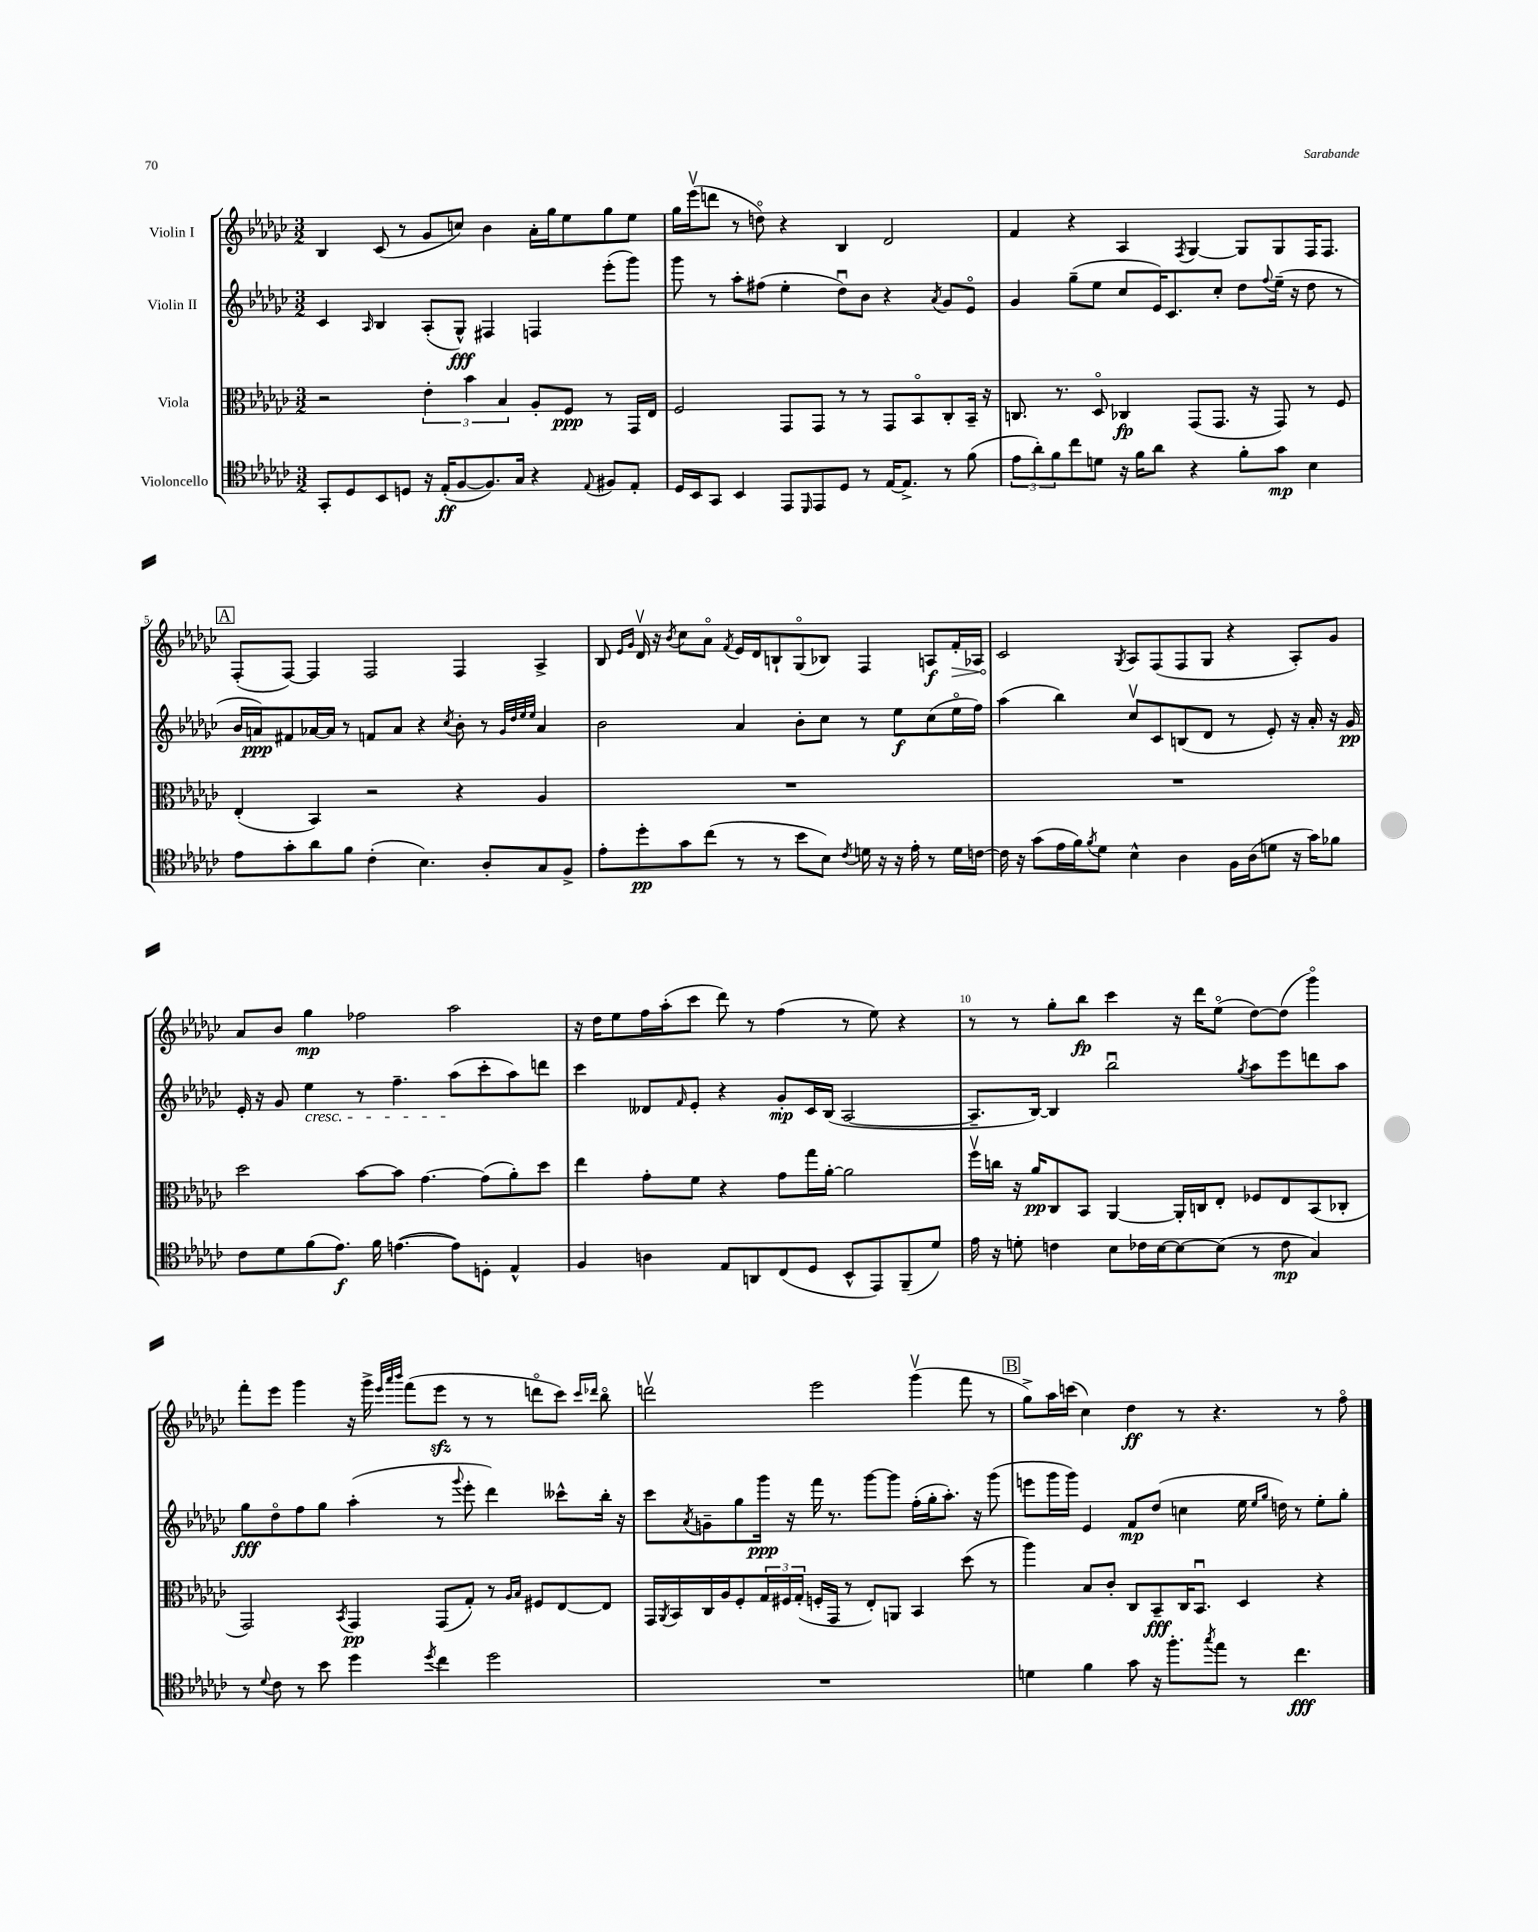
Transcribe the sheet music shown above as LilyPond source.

<<
\new StaffGroup <<
\new Staff = "s0" \with { instrumentName = "Violin I" } {
    \clef treble \key ges \major \numericTimeSignature \time 3/2
    bes4 ces'8( r8 ges'8 c''8) bes'4 aes'16-. ges''16 ees''8 ges''8 ees''8 |
    ges''16 ees'''16\upbow( d'''8 r8 d''8\flageolet) r4 bes4 des'2 |
    f'4 r4 aes4 \acciaccatura { f8 } ges4~ ges8 ges8 f16 f8. |
    \mark \markup { \box "A" } f8-.( f8~) f4 f2 f4 aes4-> |
    bes8 \grace { ees'16 ges'16 } des'16\upbow r16 \acciaccatura { bes'8 } ces''8 aes'8\flageolet \acciaccatura { f'8 } ees'16 des'16 b8-! ges8\flageolet( bes8) f4 a8\f \once \override Hairpin.circled-tip = ##t f'16-.\> aes16 |
    ces'2\! \acciaccatura { ges8 } aes8 f8( f8 ges8 r4 aes8-.) ges'8 |
    aes'8 bes'8 ges''4\mp fes''2 aes''2 |
    r16 des''16 ees''8 f''16 aes''16-.( ces'''8 des'''8) r8 f''4( r8 ees''8) r4 |
    r8 r8 ges''8-. bes''8\fp ces'''4 r16 des'''16 ees''8\flageolet( des''8~) des''8( ges'''4\flageolet) |
    f'''8-. ees'''8 ges'''4 r16 ges'''16-> \grace { ees'''32 aes'''32 bes'''32 } f'''8( ees'''8\sfz r8 r8 d'''8\flageolet ces'''8) \grace { ces'''16 des'''16 } bes''8\flageolet |
    d'''2\upbow ees'''2 ges'''4\upbow( f'''8 r8 |
    \mark \markup { \box "B" } ges''8->) aes''16 c'''16( ces''4) des''4\ff r8 r4. r8 f''8\flageolet \bar "|." |
}
\new Staff = "s1" \with { instrumentName = "Violin II" } {
    \clef treble \key ges \major \numericTimeSignature \time 3/2
    ces'4 \grace { aes16 } bes4 aes8-.( ges8-^\fff) fis4 f4 ees'''8-.( ges'''8) |
    ges'''8 r8 aes''8-. fis''8( ees''4-. des''8\downbow) bes'8 r4 \acciaccatura { aes'8 } ges'8 ees'8\flageolet |
    ges'4 ges''8--( ees''8 ces''8 ees'16) ces'8. ces''8-. des''8 \appoggiatura { f''8 } ees''16--( r16 des''8 r8 |
    \mark \markup { \box "A" } bes'16 a'16\ppp) fis'8 aes'16~ aes'16 r8 f'8 aes'8 r4 \acciaccatura { ces''8 } bes'8-. r8 \grace { ges'32 des''32 ees''32 ees''32 } aes'4 |
    bes'2 aes'4 bes'8-. ces''8 r8 ees''8\f ces''8( ees''16\flageolet f''16) |
    aes''4( bes''4) ces''8\upbow ces'8 b8( des'8 r8 ees'8-.) r16 aes'16-. r16 ges'16\pp |
    ees'16-. r16 ges'8 ees''4\cresc r8 f''4.-- aes''8\!( ces'''8-. aes''8) d'''8 |
    ces'''4 deses'8 \grace { f'16 } ees'8-. r4 ges'8-.\mp ces'16 bes16( aes2~ |
    aes8.-- bes16~) bes4 bes''2\downbow \acciaccatura { ges''8 } aes''8 ees'''8 d'''8 aes''8 |
    ges''8\fff des''8\flageolet f''8 ges''8 aes''4-.( r8 \appoggiatura { ges'''8 } ees'''8-. des'''4) ceses'''8-^ bes''16-. r16 |
    ces'''8 \acciaccatura { aes'8 } g'8-- ges''8 ges'''16\ppp r16 f'''16 r8. ges'''8~ ges'''8 f''16-.( ges''16-. aes''8.-.) r16 ges'''8( |
    \mark \markup { \box "B" } e'''8 ges'''16 ges'''16) ees'4 f'8\mp des''8( c''4 ees''16 \grace { ees''16 ges''16 } d''16) r8 ees''8-. ges''8-. \bar "|." |
}
\new Staff = "s2" \with { instrumentName = "Viola" } {
    \clef alto \key ges \major \numericTimeSignature \time 3/2
    r2 \tuplet 3/2 { ees'4-. bes'4 bes4 } aes8-. f8\ppp r8 ges,16 ees16 |
    f2 ges,8 ges,8 r8 r8 ges,8 bes,8\flageolet ces8-. bes,16-- r16 |
    c8. r8. des8\flageolet ces4\fp ges,8( ges,8. r16 ges,8) r8 f8 |
    \mark \markup { \box "A" } ees4-.( bes,4) r2 r4 aes4 |
    R1. |
    R1. |
    des''2 bes'8~ bes'8 ges'4.~ ges'8( aes'8-.) des''8 |
    ees''4 ges'8-. f'8 r4 ges'8 ges''16 aes'16~-. aes'2 |
    f''16\upbow c''16 r16 aes'16\pp ces8 bes,8 aes,4~ aes,16-. c16 ees8-. fes8 ees8 bes,8( ces8-. |
    ges,2) \acciaccatura { bes,8 } ges,4\pp ges,8( ges8-.) r8 \grace { aes16 bes16 } fis8 ees8~ ees8 |
    ges,16 \acciaccatura { aes,8 } bes,16 ces16 aes16 f8-. \tuplet 3/2 { ges16 fis16 ges16-.( } f16-. ges,16 r8 ees8-.) a,8 bes,4 des''8( r8 |
    \mark \markup { \box "B" } aes''4) bes8 ces'8-. ces8 bes,8--\fff ces16 bes,8.\downbow des4 r4 \bar "|." |
}
\new Staff = "s3" \with { instrumentName = "Violoncello" } {
    \clef tenor \key ges \major \numericTimeSignature \time 3/2
    ges,8-. des8 bes,8 d8 r16 ees16-.\ff( f8~ f8.) ges16 r4 \appoggiatura { ees8 } fis8 ees8-. |
    des16 bes,16 ges,8 bes,4 ees,8 \grace { des,16 } ees,8 des8 r8 ees16~ ees8.-> r8 f'8( |
    \tuplet 3/2 { ees'8 aes'8-.) f'8 } ces''8 d'8 r16 f'16 aes'8 r4 f'8-. ges'8\mp bes4 |
    \mark \markup { \box "A" } ees'8 ges'8-. aes'8 f'8 ces'4-.( bes4.) aes8-. ges8 f8-> |
    ees'8-. des''8-.\pp ges'8 ces''8( r8 r8 bes'8 bes8) \acciaccatura { ces'8 } d'16 r16 r16 ees'16-. r8 d'16 c'16~ |
    c'16 r16 ges'8( ees'16 f'16) \acciaccatura { f'8 } des'8 bes4-^ aes4 f16 aes16( d'8 r16 ges'16) fes'8 |
    ces'8 des'8 f'8( ees'8.\f) f'16 e'4.~( e'8) d8-. ees4-^ |
    f4 a4 ees8 a,8 ces8( des8 bes,8-^ ees,8) f,8--( des'8) |
    ees'16 r16 d'8-. c'4 bes8 ces'16 bes16~ bes8~ bes8( r8 ces'8\mp ges4) |
    r8 \appoggiatura { des'8 } ces'8 r8 bes'8 des''4 \acciaccatura { des''8 } ces''4 des''2 |
    R1. |
    \mark \markup { \box "B" } d'4 f'4 ges'8 r16 f''8.-. \acciaccatura { ges''8 } ees''8 r8 ces''4.\fff \bar "|." |
}
>>
>>
\layout { \context { \Score currentBarNumber = #2 \override BarNumber.break-visibility = ##(#f #t #t) barNumberVisibility = #(every-nth-bar-number-visible 5) } }
